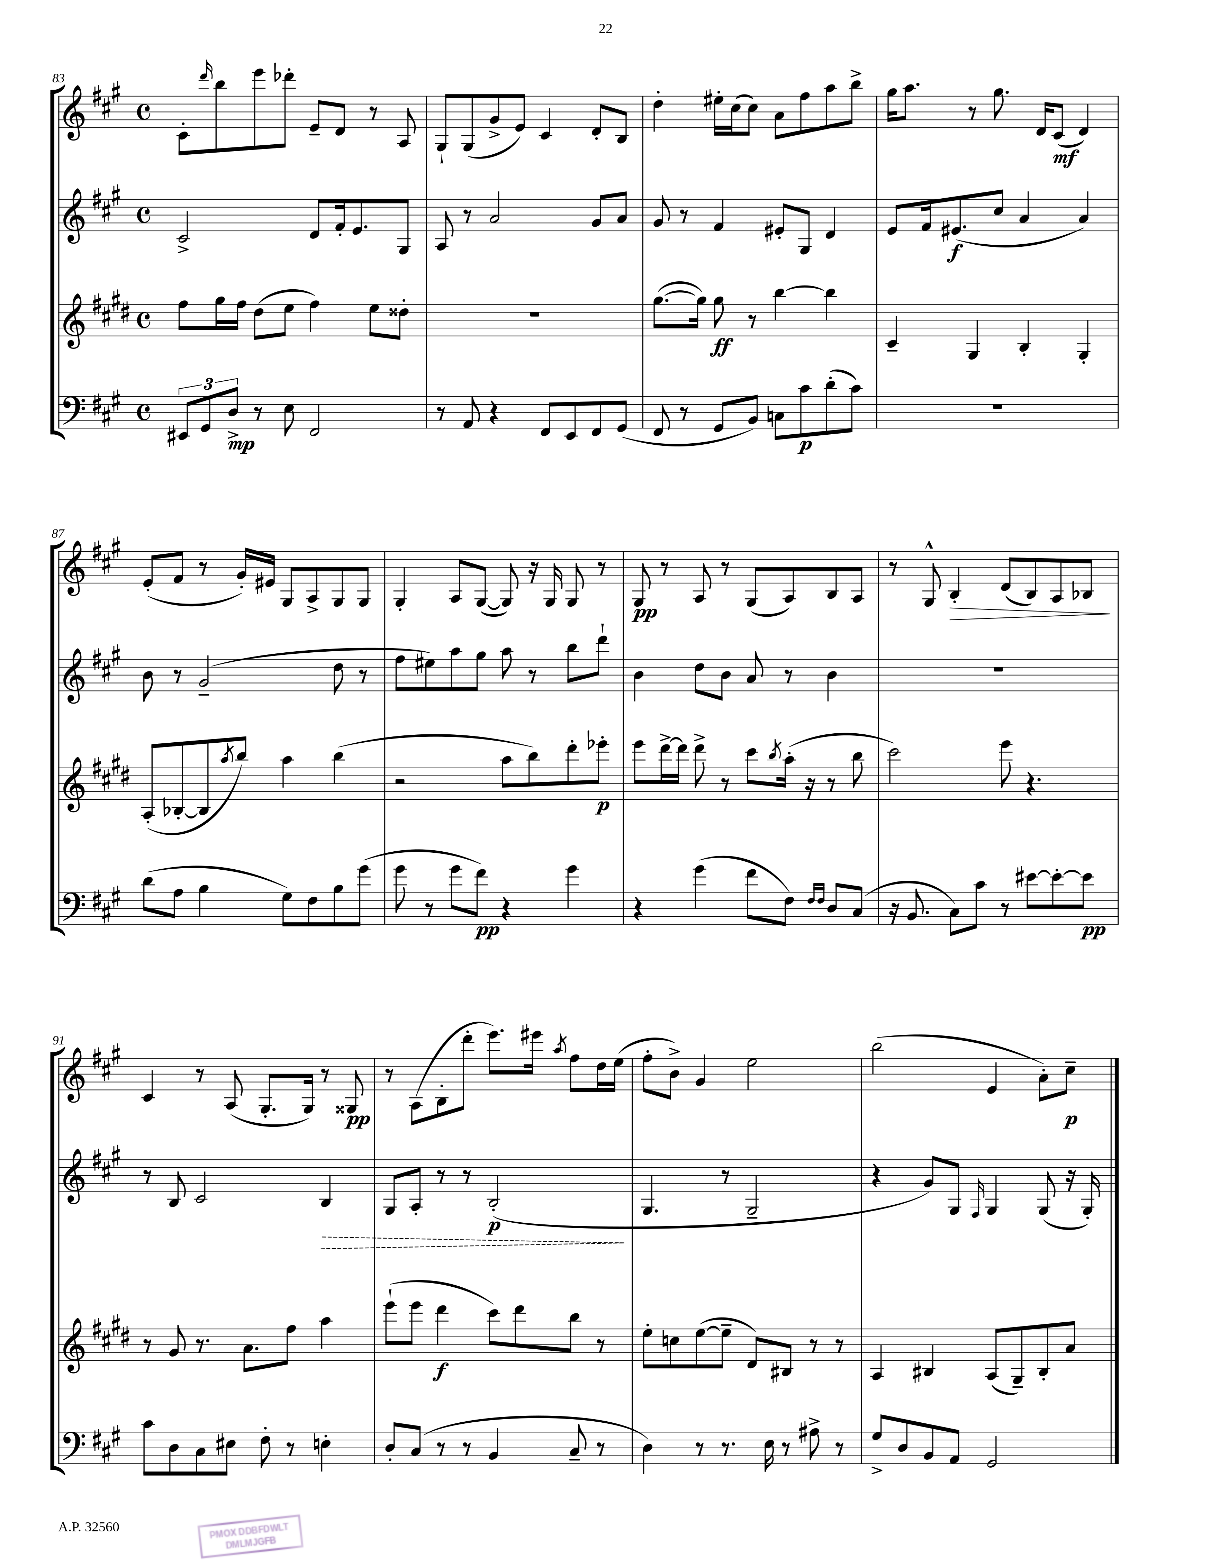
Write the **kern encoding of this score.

**kern	**kern	**kern	**kern
*staff4	*staff3	*staff2	*staff1
*clefF4	*clefG2	*clefG2	*clefG2
*k[f#c#g#]	*k[f#c#g#d#]	*k[f#c#g#]	*k[f#c#g#]
*M4/4	*M4/4	*M4/4	*M4/4
*met(c)	*met(c)	*met(c)	*met(c)
12EE#/L	8ff#\L	2c#^/	8c#'\L
12GG#/	.	.	.
.	.	.	16qqddd/
.	16gg#\L	.	8bb\
12D^/J	.	.	.
.	16ff#\JJ	.	.
8r	(8dd#\L	.	8eee\
8E\	8ee\J	.	8ddd-'\J
2FF#/	4ff#\)	8d/L	8e~/L
.	.	16f#'/k	8d/J
.	.	8.e/	.
.	8ee\L	.	8r
.	8dd##'\J	8G#/J	8A/
=	=	=	=
8r	1r	8A/	8G#`/L
8AA/	.	8r	(8G#/
4r	.	2a/	8g#^/
.	.	.	8e/J)
8FF#/L	.	.	4c#/
8EE/	.	.	.
8FF#/	.	8g#/L	8d'/L
(8GG#/J	.	8a/J	8B/J
=	=	=	=
8FF#/	([8.gg#\L	8g#/	4dd'\
8r	.	8r	.
.	16gg#\]Jk)	.	.
8GG#/L	8gg#\	4f#/	16ee#'\LL
.	.	.	(16cc#\J
8BB/J)	8r	.	8cc#\J)
8C\L	[4bb\	8e#'/L	8a\L
8c#\	.	8G#/J	8ff#\
(8d'\	4bb\]	4d/	8aa\
8c#\J)	.	.	8bb^\J
=	=	=	=
1r	4c#~/	8e/L	16gg#\LK
.	.	.	8.aa\J
.	.	16f#/k	.
.	.	(8.e#/	.
.	4G#/	.	8r
.	.	8cc#/J	8.gg#\
.	4B'/	4a/	.
.	.	.	16d/LK
.	.	.	(8c#/J
.	4G#'/	4a/)	4d/)
=	=	=	=
(8d\L	(8A'/L	8b\	(8e'/L
8A\J	[8B-'/	8r	8f#/J
4B\	8B-/]	(2g#~/	8r
.	8qaa/	.	.
.	8bb/J)	.	16g#'/LL)
.	.	.	16e#/JJ
8G#\L)	4aa\	.	8G#/L
8F#\	.	.	8A^/
8B\	(4bb\	8dd\	8G#/
(8g#\J	.	8r	8G#/J
=	=	=	=
8g#\	2r	8ff#\L	4G#'/
8r	.	8ee#\)	.
8g#\L	.	8aa\	8A/L
8f#\J)	.	8gg#\J	([8G#/J
4r	8aa\L	8aa\	8G#/])
.	8bb\)	8r	16r
.	.	.	16G#/
4g#\	8ddd#'\	8bb\L	8G#/
.	8eee-'\J	8ddd`\J	8r
=	=	=	=
4r	8eee\L	4b\	8G#/
.	[16ddd#^\L	.	8r
.	16ddd#\]JJ	.	.
(4g#\	8ddd#^\	8dd\L	8A/
.	8r	8b\J	8r
8f#\L	8ccc#\L	8a/	(8G#/L
.	8qbb/	.	.
8F#\J)	(16aa'\Jk	8r	8A/)
.	16r	.	.
16qqF#/LL	.	.	.
16qqF#/JJ	.	.	.
8D/L	8r	4b\	8B/
(8C#/J	8bb\	.	8A/J
=	=	=	=
16r	2ccc#\)	1r	8r
8.BB/	.	.	.
.	.	.	8G#^^/
8C#\L)	.	.	4B'/
8c#\J	.	.	.
8r	8eee\	.	(8d/L
[8e#\L	4.r	.	8B/)
8e#'\_	.	.	8A/
8e#\]J	.	.	8B-/J
=	=	=	=
8c#\L	8r	8r	4c#/
8D\	8g#/	8B/	.
8C#\	8.r	2c#/	8r
8E#\J	.	.	(8A/
.	8.a\L	.	.
8F#'\	.	.	8.G#'/L
8r	8ff#\J	.	.
.	.	.	16G#/Jk)
4E'\	4aa\	4B/	8r
.	.	.	8G##/
=	=	=	=
8D'/L	(8eee`\L	8G#/L	8r
(8C#/J	8eee\J	8A'/J	(8A\L
8r	4ddd#\	8r	8B'\
8r	.	8r	8ddd'\J
4BB/	8ccc#\L)	(2B'/	8.eee\L)
.	8ddd#\	.	.
.	.	.	16eee#\Jk
.	.	.	8qaa/
8C#~/	8bb\J	.	8ff#\L
8r	8r	.	16dd\L
.	.	.	(16ee\JJ
=	=	=	=
4D\)	8ee'\L	4.G#/	8ff#'\L
.	8cc\	.	8b^\J)
8r	([8ee\	.	4g#/
8.r	8ee~\]J	8r	.
.	8d#/L)	2G#~/	2ee\
16E\	.	.	.
8r	8B#/J	.	.
8A#^\	8r	.	.
8r	8r	.	.
=	=	=	=
8G#^/L	4A/	4r	(2bb\
8D/	.	.	.
8BB/	4B#/	8g#/L)	.
8AA/J	.	8G#/J	.
.	.	16qqF#/	.
2GG#/	(8A/L	4G#/	4e/
.	8G#~/)	.	.
.	8B#'/	(8G#/	8a'\L)
.	8a/J	16r	8cc#~\J
.	.	16G#'/)	.
==	==	==	==
*-	*-	*-	*-
